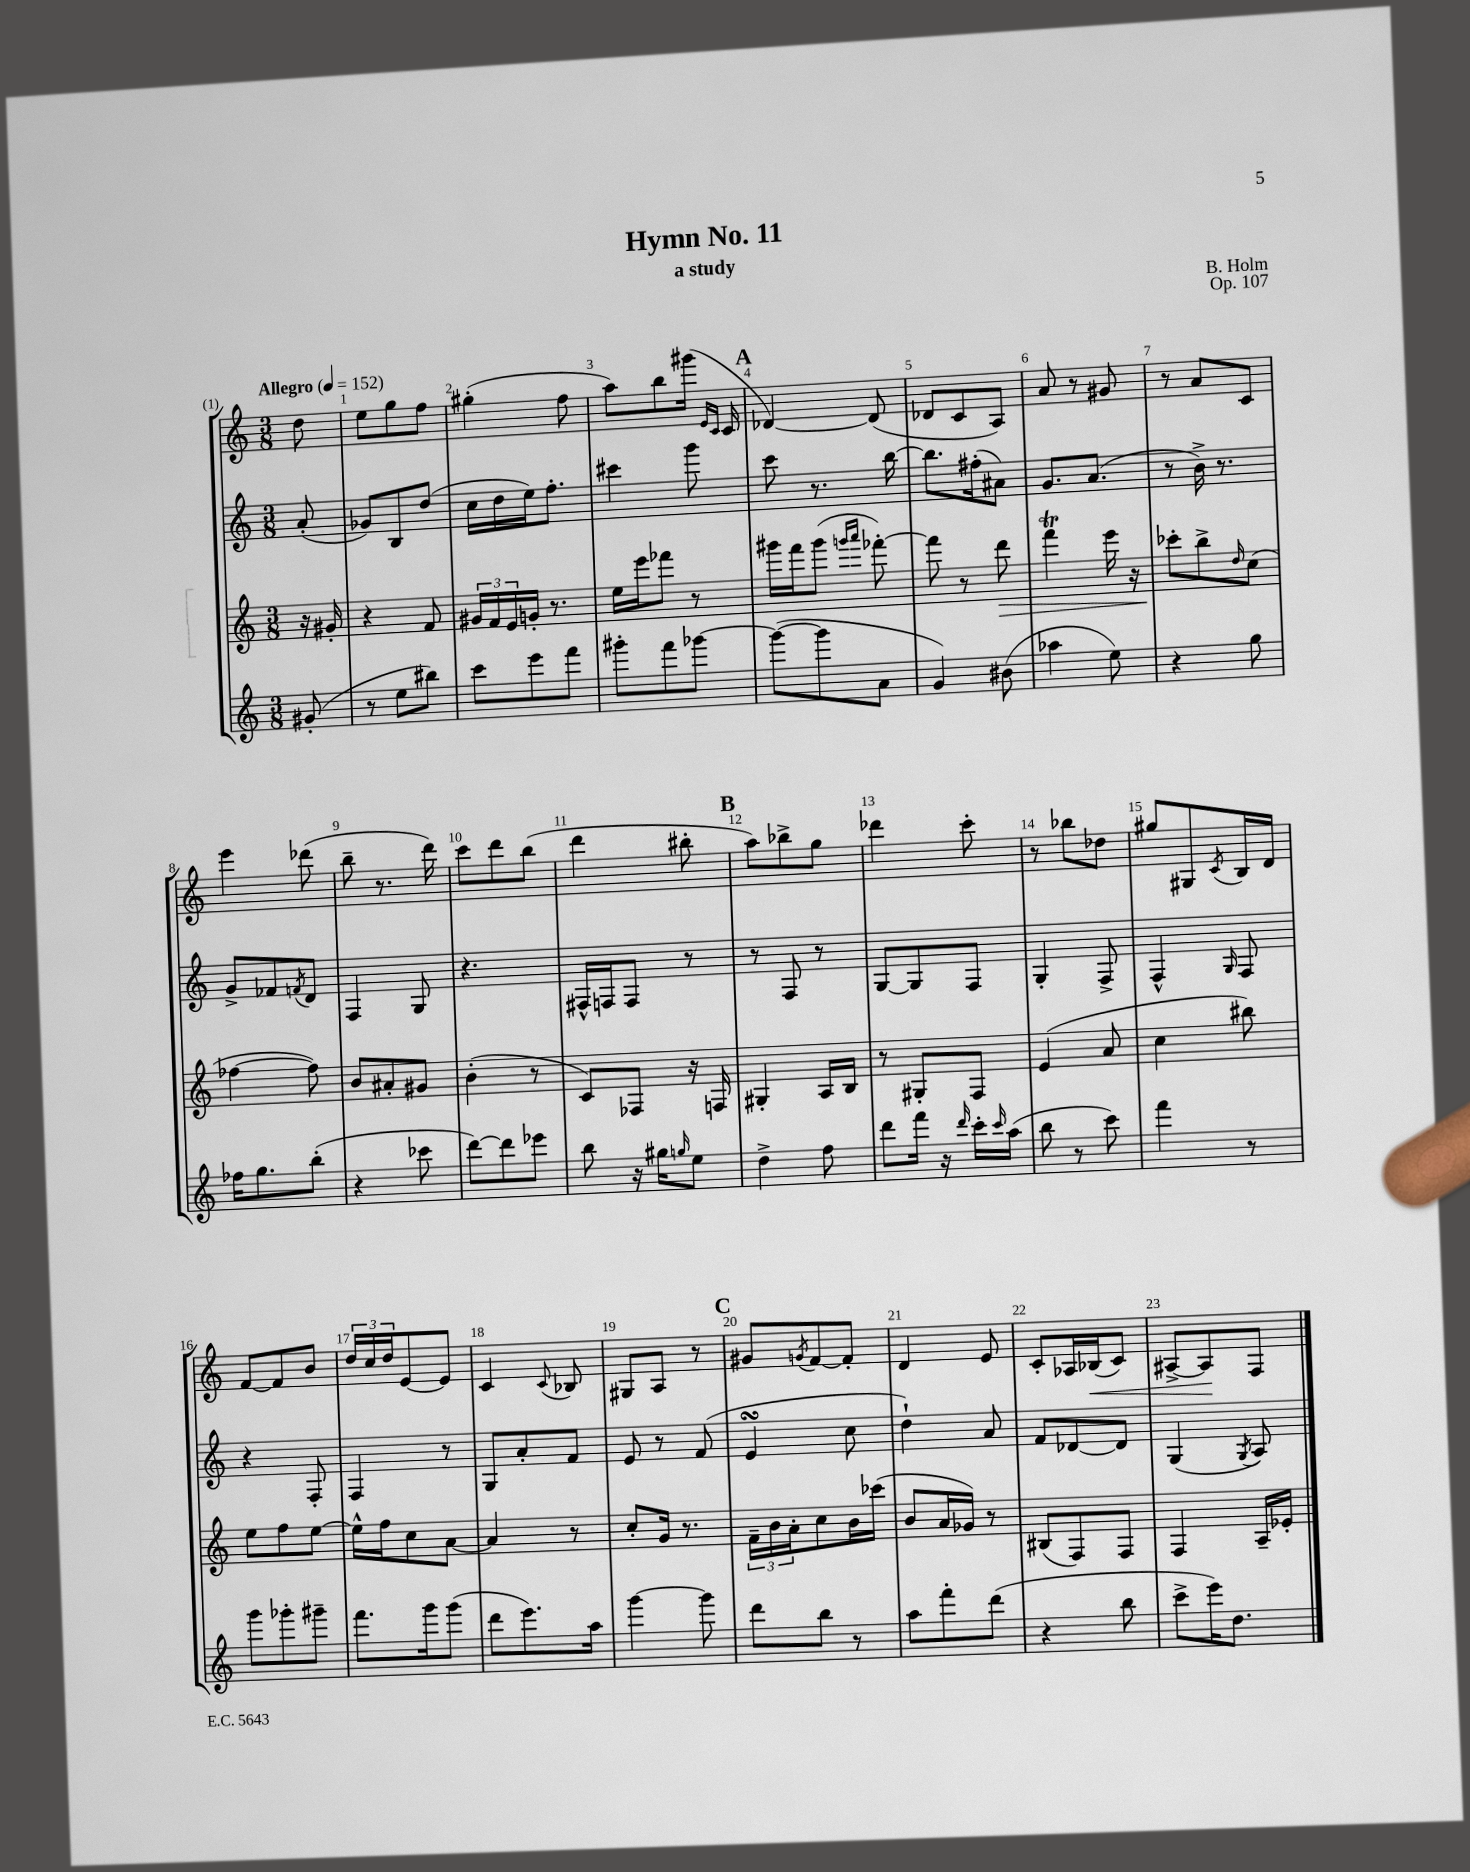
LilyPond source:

\header { title = "Hymn No. 11" composer = "B. Holm" subtitle = "a study" opus = "Op. 107" }
<<
\new StaffGroup <<
\new Staff = "s0" {
    \clef treble \key c \major \numericTimeSignature \time 3/8 \partial 8 \tempo "Allegro" 4 = 152
    d''8 |
    e''8 g''8 f''8 |
    gis''4-.( f''8 |
    a''8) b''8 gis'''16( \grace { e'16 c'16 } c'16 |
    \mark \markup { \bold "A" } des'4~) des'8( |
    des'8 c'8 a8) |
    a'8 r8 gis'8 |
    r8 a'8 c'8 |
    e'''4 des'''8( |
    b''8-- r8. d'''16) |
    c'''8 d'''8 b''8( |
    d'''4 bis''8-. |
    \mark \markup { \bold "B" } a''8) bes''8-> g''8 |
    des'''4 c'''8-. |
    r8 bes''8 des''8 |
    gis''8 gis8 \acciaccatura { c'8 } b16 d'16 |
    f'8~ f'8 b'8 |
    \tuplet 3/2 { d''16 c''16 d''16 } e'8~ e'8 |
    c'4 \appoggiatura { c'8 } bes8 |
    gis8 a8 r8 |
    \mark \markup { \bold "C" } gis'8 \acciaccatura { g'8 } f'8~ f'8-. |
    d'4 e'8 |
    c'8-. aes16 bes16\<( c'8) |
    ais8~-> ais8\! f8 \bar "|." |
}
\new Staff = "s1" {
    \clef treble \key c \major \numericTimeSignature \time 3/8 \partial 8
    a'8-.( |
    ges'8) b8 d''8( |
    c''16 d''16 e''16) f''8.-. |
    cis'''4 g'''8 |
    \mark \markup { \bold "A" } c'''8 r8. b''16~ |
    b''8. fis''16-.( ais'8) |
    g'8. a'8.( |
    r8 b'16->) r8. |
    g'8-> fes'8 \acciaccatura { f'8 } d'8 |
    f4 g8 |
    r4. |
    fis16-^ f16 f8 r8 |
    \mark \markup { \bold "B" } r8 f8 r8 |
    g8~ g8 f8 |
    g4-. f8-> |
    f4-^ \grace { g16 } f8 |
    r4 f8-. |
    f4 r8 |
    g8 a'8-. f'8 |
    e'8 r8 f'8( |
    \mark \markup { \bold "C" } e'4\turn c''8 |
    d''4-!) a'8 |
    f'8 des'8~ des'8 |
    g4( \acciaccatura { g8 } a8) \bar "|." |
}
\new Staff = "s2" {
    \clef treble \key c \major \numericTimeSignature \time 3/8 \partial 8
    r16 gis'16-. |
    r4 f'8 |
    \tuplet 3/2 { gis'16 f'16 e'16 } g'16-. r8. |
    e''16 e'''16 fes'''8 r8 |
    \mark \markup { \bold "A" } gis'''16 f'''16 gis'''8( \grace { g'''16 a'''16 } fes'''8~-.) |
    fes'''8 r8 d'''8\> |
    f'''4\trill e'''16 r16 |
    ces'''8-.\! b''8-> \grace { d''16 } c''8( |
    fes''4~ fes''8) |
    b'8 ais'8-. gis'8 |
    b'4-.( r8 |
    c'8) fes8 r16 f16 |
    \mark \markup { \bold "B" } gis4-. a16 b16 |
    r8 gis8-. f8 |
    e'4( a'8 |
    c''4 bis''8) |
    e''8 f''8 e''8~ |
    e''16-^ f''16 c''8 a'8~ |
    a'4 r8 |
    c''8-. g'16 r8. |
    \mark \markup { \bold "C" } \tuplet 3/2 { f'16-- b'16 a'16-. } c''8 b'16 ces'''16( |
    b'8 a'16 ges'16) r8 |
    bis8( f8) f8 |
    f4 a16-- ees'16-. \bar "|." |
}
\new Staff = "s3" {
    \clef treble \key c \major \numericTimeSignature \time 3/8 \partial 8
    gis'8-.( |
    r8 e''8 bis''8) |
    c'''8 e'''8 f'''8 |
    gis'''8-. f'''8 ges'''8~ |
    \mark \markup { \bold "A" } ges'''8~( ges'''8 a'8 |
    g'4) bis'8( |
    aes''4 e''8) |
    r4 g''8 |
    fes''16 g''8. b''8-.( |
    r4 ces'''8 |
    d'''8~) d'''8 ees'''8 |
    b''8 r16 gis''16 \grace { g''16 } e''8 |
    \mark \markup { \bold "B" } d''4-> f''8 |
    d'''8 f'''16 r16 \grace { d'''16 } c'''16-. \grace { c'''16 } a''16( |
    b''8 r8 c'''8) |
    f'''4 r8 |
    g'''8 ges'''8-. gis'''8-- |
    f'''8. g'''16 g'''8( |
    d'''8 e'''8.) a''16 |
    g'''4~ g'''8 |
    \mark \markup { \bold "C" } d'''8 b''8 r8 |
    a''8 f'''8-. d'''8( |
    r4 b''8 |
    c'''8-> e'''16) d''8. \bar "|." |
}
>>
>>
\layout { \context { \Score \override BarNumber.break-visibility = ##(#f #t #t) barNumberVisibility = #all-bar-numbers-visible } }
